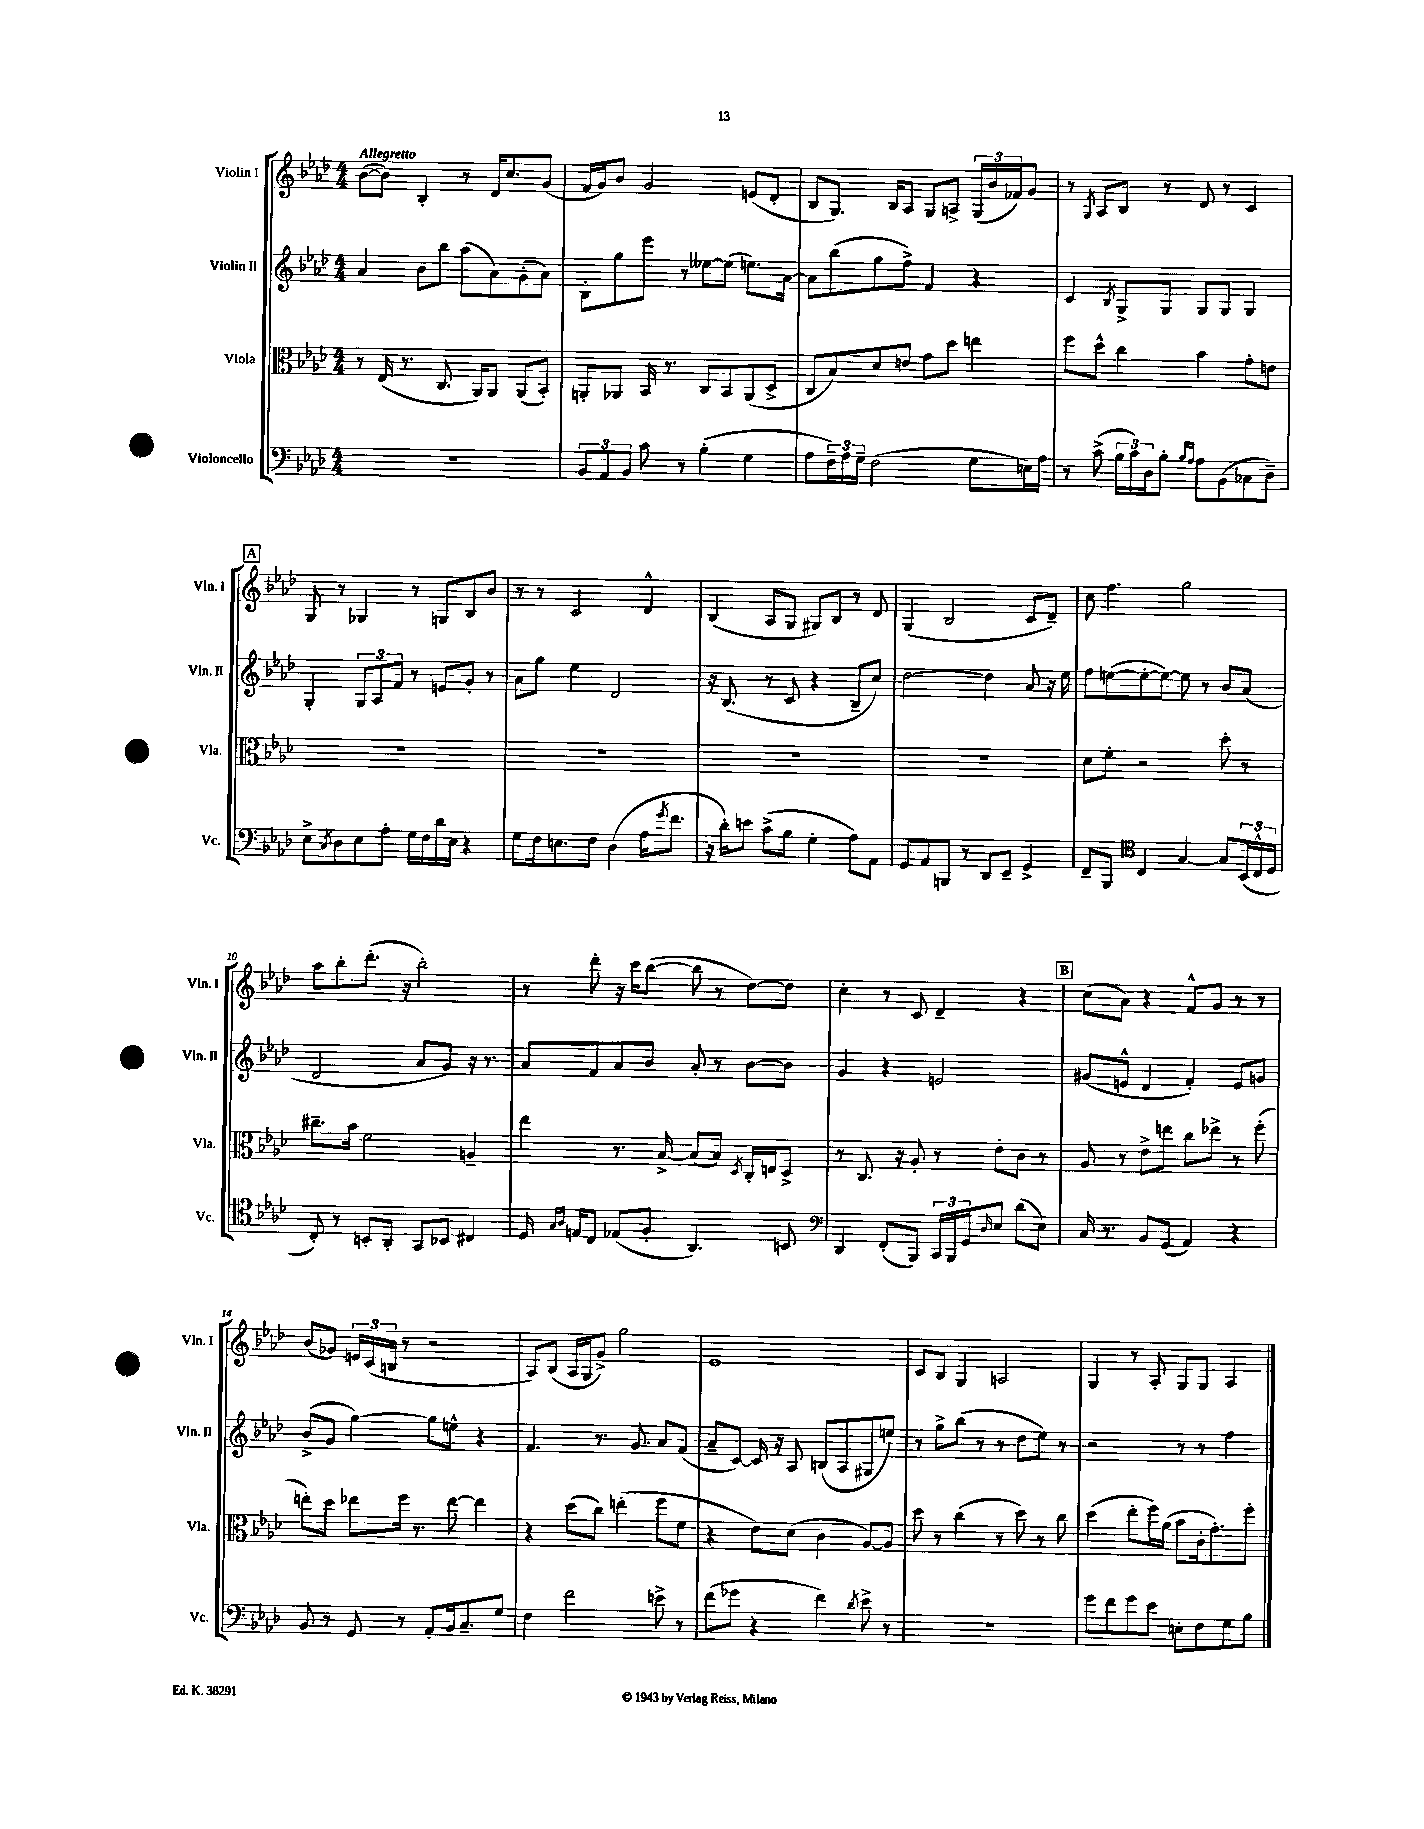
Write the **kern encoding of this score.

**kern	**kern	**kern	**kern
*staff4	*staff3	*staff2	*staff1
*clefF4	*clefC3	*clefG2	*clefG2
*k[b-e-a-d-]	*k[b-e-a-d-]	*k[b-e-a-d-]	*k[b-e-a-d-]
*M4/4	*M4/4	*M4/4	*M4/4
1r	8r	4a-/	([8b-\L
.	(16E-/	.	8b-\]J)
.	8.r	.	.
.	.	8b-\L	4B-'/
.	8.C/	8bb-\J	.
.	.	(8aa-\L	8r
.	16AA-/LK)	.	.
.	8AA-/J	8a-\)	16d-/LK
.	.	.	8.cc/
.	(8AA-/L	(8g'\	.
.	8BB-'/J)	8a-\J)	(8g/J
=	=	=	=
12BB-/L	8AA'/L	8B-'\L	16f/LL
.	.	.	16g/J)
12AA-/	.	.	.
.	8AA-/J	8gg\	8b-/J
12BB-/J	.	.	.
8c\	16BB-/	8eee-\J	2g/
.	8.r	.	.
8r	.	8r	.
(4B-'\	8C/L	[8ee--\L	.
.	8BB-/	(8ee--\]J	.
4G\	(8AA-/	8.ee\L)	(8e/L
.	8D-^/J	.	8d-'/J
.	.	[16a-\Jk	.
=	=	=	=
8A-\L	8C/L	8a-\]L	8B-/L
24F~\L)	8B-/)	(8bb-\	8.G/J)
24A-\	.	.	.
24G~\JJ	.	.	.
(2F\	8d-/	8gg\	.
.	.	.	16B-/LK
.	8e/J	8ff^\J)	8A-/J
.	8g\L	4f/	8G/L
.	8dd-\J	.	8A^/J
8G\L	4ee\	4r	(24G/LL
.	.	.	24b-/
.	.	.	24f-/J)
16E\L)	.	.	8g/J
16A-\JJ	.	.	.
=	=	=	=
8r	8ff\L	4c/	8r
.	.	.	8qG/
(8c^\	8dd-^^\J	.	8A-/L
.	.	8qB-/	.
24B-\LL	4cc\	8G^/L	8B-/J
24c\)	.	.	.
24D-\J	.	.	.
8B-'\J	.	8G/J	8r
16qqB-/LL	.	.	.
16qqA-/JJ	.	.	.
8A-\L	4b-\	8G/L	8d-/
(8BB-\	.	8G/J	8r
8C-\	8g'\L	4G/	4c/
8D-~\J)	8e\J	.	.
=	=	=	=
8E-^\L	1r	4G'/	8G/
8qC/	.	.	.
8D-\	.	.	8r
8E-\	.	12G/L	4G-/
.	.	12A-/	.
8A-'\J	.	.	.
.	.	12f/J	.
16G\LL	.	8r	8r
16F\	.	.	.
16d-\	.	8e/L	8G/L
16E-\JJ	.	.	.
4r	.	8g'/J	8B-/
.	.	8r	8b-/J
=	=	=	=
8G\L	1r	8a-\L	8r
16F\k	.	8gg\J	8r
8.E\	.	.	.
.	.	4ee-\	2c/
8F\J	.	.	.
(4D-\	.	2d-/	.
16A-\LK	.	.	4d-^^/
8qg/	.	.	.
8.f\J	.	.	.
=	=	=	=
16r	1r	16r	(4B-/
16d-'\LK)	.	(8.B-/	.
8e\J	.	.	.
(8c^\L	.	8r	8A-/L
8B-\J	.	8c/	8G/J
4G'\	.	4r	8G#/L)
.	.	.	8B-/J
8A-\L)	.	8B-~/L	8r
8AA-\J	.	8cc/J)	8d-/
=	=	=	=
8GG/L	1r	[2dd-\	(4G/
8AA-/	.	.	.
8BBB/J	.	.	2B-/
8r	.	.	.
8DD-/L	.	4dd-\]	.
8EE-~/J	.	.	.
4GG^/	.	8a-/	8c/L
.	.	16r	8d-~/J)
.	.	16ee-\	.
=	=	=	=
8FF~/L	8d-\L	8ff\L	8cc\
8BBB-/J	8f'\J	([8ee\	4.ff\
*clefC4	*	*	*
4C/	2r	8ee'\_	.
.	.	8ee\_J)	.
[4G/	.	8ee\]	2gg\
.	.	8r	.
8G/]L	8dd-'\	8b-/L	.
(24BB-/L	8r	(8a-/J	.
24C^^/	.	.	.
24D-/JJ	.	.	.
=	=	=	=
8C'/)	8.cc#~\L	2d-/	8aa-\L
8r	.	.	8bb-'\
.	16b-\Jk	.	.
8BB'/L	2f\	.	(8.ddd-'\J
8AA-'/J	.	.	.
.	.	.	16r
8GG/L	.	8a-/L	2bb-'\)
8BB-/J	.	8g/J)	.
4C#/	4A~/	16r	.
.	.	8.r	.
=	=	=	=
16D-/	4ee-\	8a-/L	8r
16qqG/LL	.	.	.
16qqA-/JJ	.	.	.
16E/LK	.	.	.
8C/J	.	8f/	8ddd-'\
(8E-/L	8.r	8a-/	16r
.	.	.	16ccc\LK
8F'/J	.	8b-/J	([8bb-\J
.	[16B-^/	.	.
4.AA-/)	(8B-/]L	8a-'/	8bb-\]
.	8B-/J)	8r	8r
.	8qD-/	.	.
.	16C'/LL	[8b-\L	[8dd-\L)
.	16E/J	.	.
8BB/	8D-^/J	8b-\]J	8dd-\]J
=	=	=	=
*clefF4	*	*	*
4DD-/	8r	4g/	4cc'\
.	8.C/	.	.
(8FF'/L	.	4r	8r
.	16r	.	.
8BBB-/J)	8A-'/	.	8c/
24CC/LL	8r	2e/	4d-~/
24BBB-/	.	.	.
24GG/J	.	.	.
16qqD-/	.	.	.
8E-/J	8e-'\L	.	.
(8d-\L	8c\J	.	4r
8E-\J)	8r	.	.
=	=	=	=
16C/	8A-/	(8g#/L	(8cc\L
8.r	.	.	.
.	8r	8e^^/J	8a-\J)
8BB-/L	8e-^\L	4d-/	4r
(8GG/J	8ee\J	.	.
4AA-/)	8cc\L	4f'/)	8f^^/L
.	8ee-^\J	.	8g/J
4r	8r	8e/L	8r
.	(8ff'\	8g/J	8r
=	=	=	=
8BB-/	8ee'\L)	(8b-^/L	(8b-/L
8r	8dd-\J	8g/J	8g-/J)
8GG/	8ee-\L	[4gg\)	24e/LL
.	.	.	(24c/
.	.	.	24B/JJ
8r	16ff\Jk	.	8r
.	8.r	.	.
8AA-'/L	.	8gg\]L	2r
16BB-/k	[8ee-\	8ee^^\J	.
8.C~/	.	.	.
.	4ee-\]	4r	.
8G/J	.	.	.
=	=	=	=
4F\	4r	4.f/	8A-/L)
.	.	.	(8B-/J
2f\	(8dd-\L	.	16A-/LL
.	.	.	16G/J
.	8cc\J)	8.r	8g^/J)
.	(4ee'\	.	2gg\
.	.	8.g/	.
8e^\	8ff\L	8a-/L	.
8r	8f\J	(8f/J	.
=	=	=	=
(8f\L	4r	8a-~/L	1e-
8g-\J	.	[8c/J)	.
4r	8e-\L)	16c/]	.
.	.	16r	.
.	(8d-\J	8A-/	.
4f\)	4c\	(8B/L	.
.	.	8A-/	.
8qd-/	.	.	.
8e-^\	[8A-/L)	8G#/	.
8r	8A-/]J	8ee/J)	.
=	=	=	=
1r	8dd-\	8r	8c/L
.	8r	8gg^\L	8B-/J
.	(4cc\	(8bb-\J	4G/
.	.	8r	.
.	8r	8r	2A/
.	8dd-\)	8dd-\L	.
.	8r	8ee-\J)	.
.	8cc\	8r	.
=	=	=	=
8g\L	(4dd-\	2r	4G/
8f\	.	.	.
8g\	8ee-'\L	.	8r
8e-\J	16ff\L)	.	8A-'/
.	(16a-\JJ	.	.
8E'\L	8b-\L	8r	8G/L
8F\	16c'\k	8r	8G/J
.	8.g'\)	.	.
8G\	.	4ff\	4A-/
8B-\J	8ff'\J	.	.
==	==	==	==
*-	*-	*-	*-
